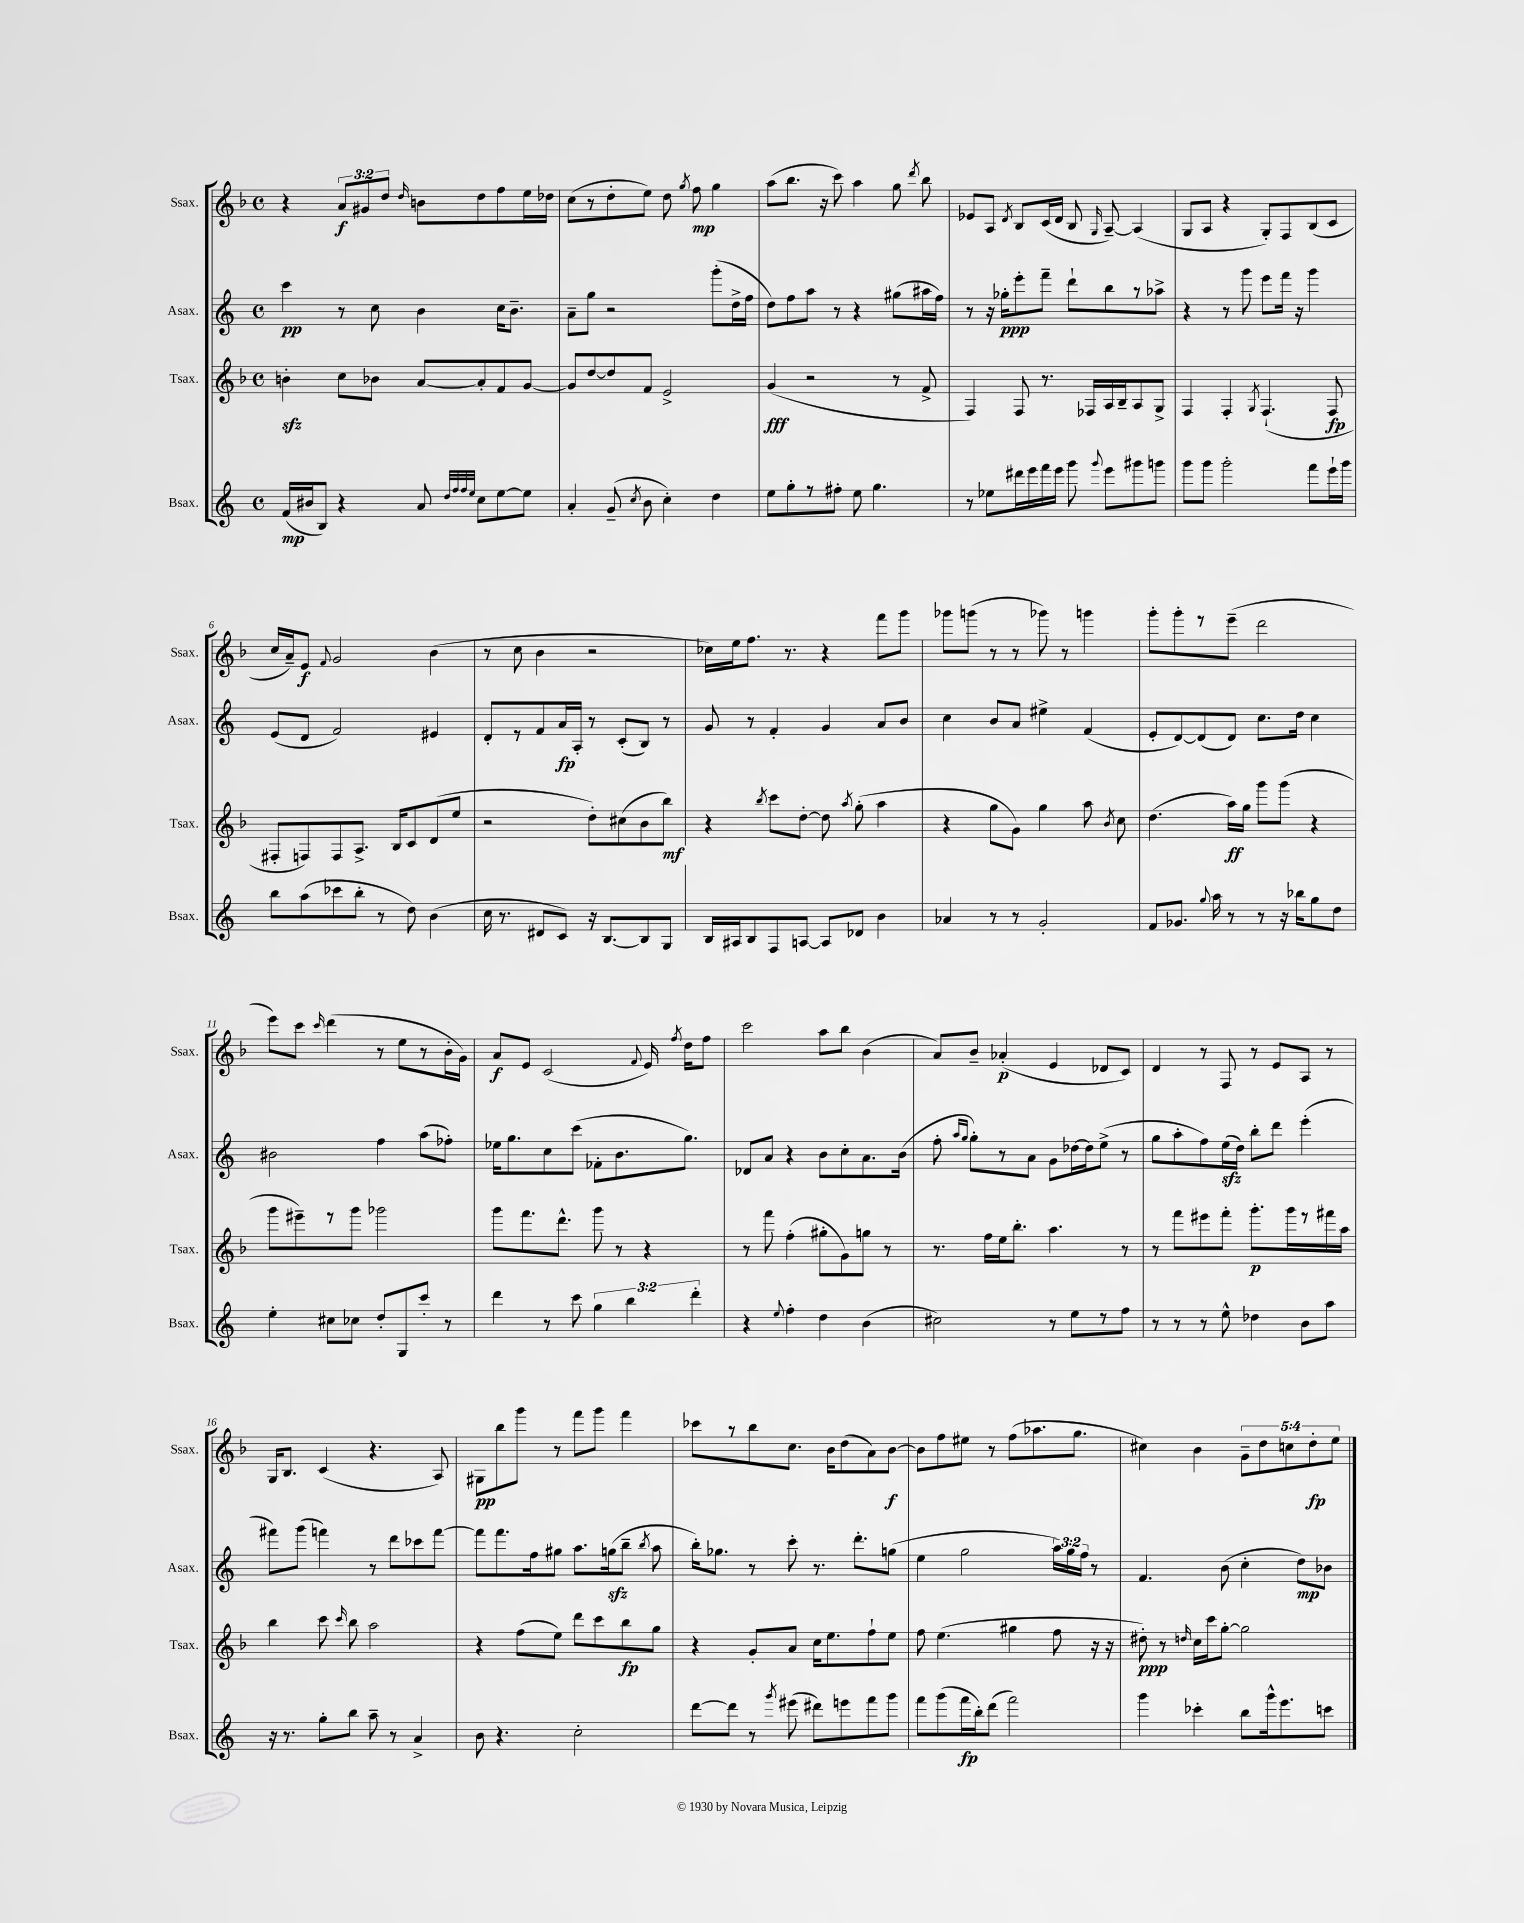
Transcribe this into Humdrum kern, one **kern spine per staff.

**kern	**kern	**kern	**kern
*staff4	*staff3	*staff2	*staff1
*clefG2	*clefG2	*clefG2	*clefG2
*k[]	*k[b-]	*k[]	*k[b-]
*M4/4	*M4/4	*M4/4	*M4/4
*met(c)	*met(c)	*met(c)	*met(c)
(16f/LL	4b'\	4ccc\	4r
16b#/J	.	.	.
8B/J)	.	.	.
4r	8cc\L	8r	12a/L
.	.	.	12g#/
.	8b-\J	8cc\	.
.	.	.	12dd/J
.	.	.	16qqdd/
8a/	[8a/L	4b\	8b\L
32qqdd/LLL	.	.	.
32qqff/	.	.	.
32qqff/	.	.	.
32qqee/JJJ	.	.	.
8cc\L	8a'/]	.	8dd\
[8ee\	8f/	16cc\LK	8ff\
.	.	8.b~\J	.
8ee\]J	[8g/J	.	16ee\L
.	.	.	16dd-\JJ
=	=	=	=
4a'/	8g/]L	8a~\L	(8cc\L
.	[8dd/	8gg\J	8r
(8g~/	8dd/]	2r	8dd'\
8qcc/	.	.	.
8b\	8f/J	.	8ee\J)
4cc'\)	2e^/	.	8dd\
.	.	.	8qgg/
.	.	.	8ff\
4dd\	.	(8ggg'\L	4gg\
.	.	16dd^\L	.
.	.	16ff\JJ	.
=	=	=	=
8ee\L	(4g/	8dd\L)	(8aa\L
8gg'\	.	8ff\	8.bb-\J
8r	2r	8aa\J	.
.	.	.	16r
8ff#'\J	.	8r	8ccc\)
8ee\	.	4r	4aa\
4.gg\	.	.	.
.	8r	(8gg#\L	8gg\
.	.	.	8qddd/
.	8f^/	16aa#\L	8bb-\
.	.	16ff\JJ)	.
=	=	=	=
8r	4F/)	8r	8e-/L
8ee-\L	.	16r	8A/J
.	.	16gg-'\LK	.
.	.	.	8qd/
16ddd#\L	8F/	8eee'\	8B-/L
16eee\	.	.	.
16fff\	8.r	8fff~\J	(16c/L
16eee\JJ	.	.	16d/JJ
8ggg\	.	8ddd`\L	8B-/
.	16F-/LL	.	.
8qqggg/	.	.	16qqG/
8eee\L	16A/	8bb\	[8A~/)
.	16B-~/J	.	.
8ggg#\	8A/	8r	(4A/]
8ggg\J	8G^/J	8aa-^\J	.
=	=	=	=
8ggg\L	4F/	4r	8G/L
8ggg\J	.	.	8A/J
2ggg'\	4F'/	8r	4r
.	.	8ggg\	.
.	8qG/	.	.
.	(4.F`/	8eee\L	8G'/L)
.	.	16fff\Jk	8F/
.	.	16r	.
8fff\L	.	4ggg\	(8B-/
16eee`\L	8F/	.	8c/J
16ggg\JJ	.	.	.
=	=	=	=
8bb\L	8F#'/L	(8e/L	16cc/LL
.	.	.	16a~/J)
(8aa\	8F/)	8d/J	8e/J
.	.	.	8qqf/
8ccc-\	8F/	2f/)	2g/
8bb'\J	8.A^/J	.	.
8r	.	.	.
.	16B-/LK	.	.
8dd\)	8c/	.	.
(4b\	(8d/	4e#/	(4b-\
.	8ee/J	.	.
=	=	=	=
16cc\	2r	8d'/L	8r
8.r	.	.	.
.	.	8r	8cc\
8d#/L	.	8f/	4b-\
8c/J)	.	16a/L	.
.	.	16A'/JJ	.
16r	8dd'\L)	8r	2r
[8.B/L	.	.	.
.	(8cc#\	(8c'/L	.
8B/]	8b-\	8B/J)	.
8G/J	8bb-\J)	8r	.
=	=	=	=
16B/LL	4r	8g/	16cc-\LL)
16A#/J	.	.	16ee\J
8B/	.	8r	8.ff\J
.	8qbb-/	.	.
8F/	8ccc\L	4f'/	.
.	.	.	8.r
[8A/J	[8dd'\J	.	.
8A/]L	8dd\]	4g/	4r
.	8qaa/	.	.
8d-/J	(8gg'\	.	.
4b\	4aa\	8a/L	8fff\L
.	.	8b/J	8ggg\J
=	=	=	=
4a-/	4r	4cc\	8ggg-\L
.	.	.	(8ggg\J
8r	8gg\L	8b/L	8r
8r	8g\J)	8a/J	8r
2g'/	4gg\	4ee#^\	8ggg-\)
.	.	.	8r
.	8aa\	(4f/	4ggg\
.	8qb-/	.	.
.	8cc\	.	.
=	=	=	=
8f/L	(4.dd\	8e'/L	8ggg'\L
8.g-/J	.	[8d/)	8ggg'\
.	.	(8d/]	8r
8qqgg/	.	.	.
16aa\	.	.	.
8r	16aa\LL)	8d/J)	(8eee~\J
.	16gg\JJ	.	.
8r	8ggg\L	8.cc\L	2ddd\
16r	(8ggg\J	.	.
16bb-\LK	.	16dd\Jk	.
8gg\	4r	4cc\	.
8dd\J	.	.	.
=	=	=	=
4ee'\	8ggg\L	2b#\	8eee\L)
.	8eee#~\)	.	8ccc\J
.	.	.	16qqccc/
8cc#\L	8r	.	(4ddd\
8cc-\J	8ggg\J	.	.
8dd'/L	2ggg-\	4ff\	8r
8G/	.	.	8ee\L
8ccc'/J	.	(8aa\L	8r
8r	.	8ff-'\J)	16b-'\L
.	.	.	16g\JJ)
=	=	=	=
4ddd\	8ggg\L	16ee-\LK	8a/L
.	.	8.gg\	.
.	8.fff\	.	8e/J
8r	.	8cc\	(2c/
.	8.ddd^^\J	.	.
8ccc\	.	(8ccc\J	.
6gg\	8ggg\	8f-'\L	.
.	8r	8.b\	.
6bb\	.	.	.
.	.	.	8qqf/
.	4r	.	16e/)
.	.	.	8qff/
.	.	8.gg\J)	16dd\LK
6ddd'\	.	.	.
.	.	.	8ff\J
=	=	=	=
4r	8r	8d-/L	2ccc\
.	8fff\	8a/J	.
8qqee/	.	.	.
4ff'\	(4ff'\	4r	.
4dd\	8gg#'\L	8b\L	8aa\L
.	8g\)	8cc'\	8bb-\J
(4b\	8gg\J	8.a\	(4b-\
.	8r	.	.
.	.	(16b\Jk	.
=	=	=	=
2cc#\)	8.r	8ff'\	8a/L)
.	.	16qqaa/LL	.
.	.	16qqgg/JJ	.
.	.	8gg'\L)	8b-~/J
.	16ff\LL	.	.
.	16ee\J	8r	(4a-'/
.	8.bb-'\J	.	.
.	.	8a\J	.
8r	4.aa\	8g\L	4e/
8ee\L	.	[16dd-\L	.
.	.	16dd-\]J	.
8r	.	(8ee^\J	8d-/L
8ff\J	8r	8r	8c/J)
=	=	=	=
8r	8r	8gg\L	4d/
8r	8fff\L	8aa'\	.
8r	8eee#\	8ff\)	8r
8ee^^\	8fff'\J	(16ee\L	8F/
.	.	16dd\JJ)	.
4dd-\	8.ggg'\L	8bb'\L	8r
.	.	8ddd\J	8e/L
.	16ggg\L	.	.
8b\L	8r	(4eee'\	8A/J
8aa\J	16fff#\	.	8r
.	16aa\JJ	.	.
=	=	=	=
16r	4bb-\	8fff#\L)	16G/LK
8.r	.	.	8.B-/J
.	.	(8ggg\J	.
8gg'\L	8ccc\	4fff\)	(4c/
.	16qqccc/	.	.
8bb\J	8bb-\	.	.
8aa~\	2aa\	8r	4.r
8r	.	8ddd\L	.
4a^/	.	8ccc-\	.
.	.	[8fff\J	8A/)
=	=	=	=
8b\	4r	8fff\]L	8G#\L
4.r	.	8.fff\	8bb-\
.	(8ff\L	.	8ggg\J
.	.	16ff\k	.
.	8ee\J)	8gg#\J	8r
2cc'\	8ddd\L	8.aa\L	8fff\L
.	8ccc\	.	8ggg\J
.	.	(16gg\k	.
.	8bb-\	8bb~\J	4fff\
.	.	8qbb/	.
.	8gg\J	8aa\	.
=	=	=	=
[8ddd\L	4r	16bb'\LK)	8ccc-\L
.	.	8.gg-\J	.
8ddd\]J	.	.	8r
8r	8g'/L	8r	8bb-\
8qggg/	.	.	.
(8eee#\	8a/J	8ccc'\	8.cc\J
8ddd#\L)	16cc\LK	8.r	.
.	8.ee\	.	16b-\LK
8eee\	.	.	(8dd\
.	.	8.ddd'\L	.
8fff\	8ff`\	.	8a\)
8ggg\J	8ee\J	(8gg\J	[8b-\J
=	=	=	=
8fff\L	8ff\	4ee\	8b-\]L
(8ggg\	(4.ee\	.	8ff\
16fff\L	.	2gg\	8ee#\J
16bb'\J)	.	.	.
(8ddd\J	.	.	8r
2fff\)	4gg#\	.	(8ff\L
.	.	.	8.aa-\
.	8ff\	24aa\LL)	.
.	.	24gg\	.
.	.	.	8.gg\J
.	.	24ff\JJ	.
.	16r	8r	.
.	16r	.	.
=	=	=	=
4ggg\	8dd#'\)	4.f/	4cc#\)
.	8r	.	.
.	16qqdd/	.	.
4ccc-'\	16cc\LL	.	4b-\
.	16ccc\J	.	.
.	[8gg'\J	(8b\	.
8bb\L	2gg\]	4cc'\	10g~\L
.	.	.	10dd\
16ggg^^\k	.	.	.
8.eee\	.	.	.
.	.	.	10cc\
.	.	8dd\L)	.
.	.	.	10dd'\
8ccc\J	.	8b-\J	.
.	.	.	10ee\J
==	==	==	==
*-	*-	*-	*-
